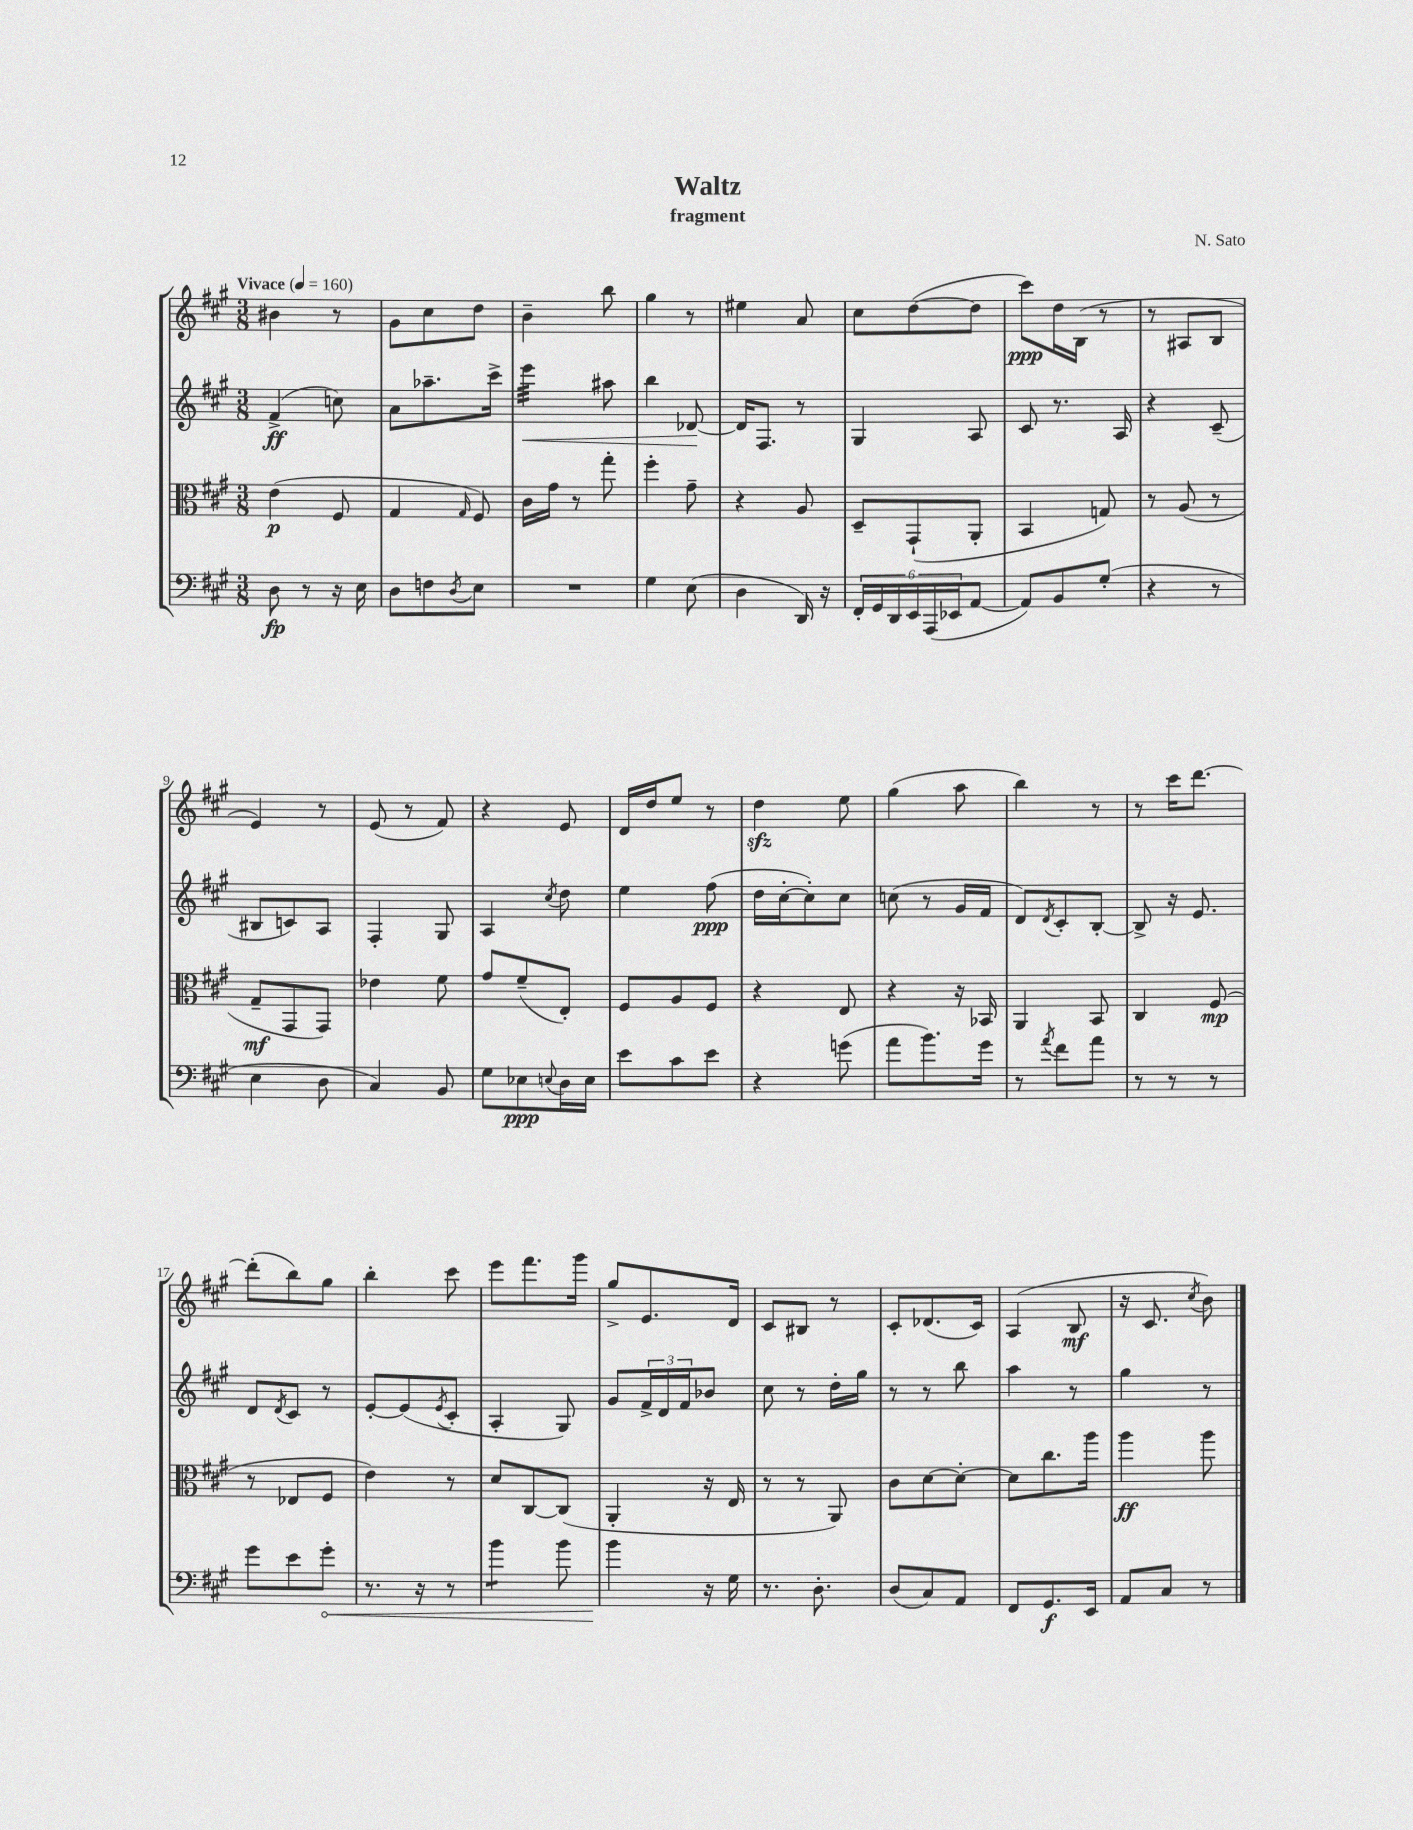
\header { title = "Waltz" composer = "N. Sato" subtitle = "fragment" }
<<
\new StaffGroup <<
\new Staff = "s0" {
    \clef treble \key a \major \numericTimeSignature \time 3/8 \tempo "Vivace" 4 = 160
    bis'4 r8 |
    gis'8 cis''8 d''8 |
    b'4-- b''8 |
    gis''4 r8 |
    eis''4 a'8 |
    cis''8 d''8~( d''8 |
    cis'''8\ppp) d''16 b16( r8 |
    r8 ais8 b8 |
    e'4) r8 |
    e'8( r8 fis'8) |
    r4 e'8 |
    d'16 d''16 e''8 r8 |
    d''4\sfz e''8 |
    gis''4( a''8 |
    b''4) r8 |
    r8 cis'''16 d'''8.~ |
    d'''8-.( b''8) gis''8 |
    b''4-. cis'''8 |
    e'''8 fis'''8. gis'''16 |
    gis''8-> e'8. d'16 |
    cis'8 bis8 r8 |
    cis'8-. des'8.( cis'16) |
    a4( b8\mf |
    r16 cis'8. \acciaccatura { cis''8 } b'8) \bar "|." |
}
\new Staff = "s1" {
    \clef treble \key a \major \numericTimeSignature \time 3/8
    fis'4->\ff( c''8) |
    a'8 aes''8.-- cis'''16-> |
    e'''4:32\< ais''8 |
    b''4 des'8~\! |
    des'16 fis8. r8 |
    gis4 a8 |
    cis'8 r8. a16 |
    r4 cis'8--( |
    bis8 c'8) a8 |
    fis4-. gis8 |
    a4 \acciaccatura { cis''8 } d''8 |
    e''4 fis''8\ppp( |
    d''16 cis''16~-. cis''8-.) cis''8 |
    c''8( r8 gis'16 fis'16 |
    d'8) \acciaccatura { d'8 } cis'8-. b8~-. |
    b8-> r16 e'8. |
    d'8 \acciaccatura { d'8 } cis'8 r8 |
    e'8~-. e'8( \acciaccatura { e'8 } cis'8-. |
    a4-. gis8) |
    gis'8 \tuplet 3/2 { fis'16-> d'16 fis'16 } bes'8 |
    cis''8 r8 d''16-. gis''16 |
    r8 r8 b''8 |
    a''4 r8 |
    gis''4 r8 \bar "|." |
}
\new Staff = "s2" {
    \clef alto \key a \major \numericTimeSignature \time 3/8
    e'4\p( fis8 |
    gis4 \grace { gis16 } fis8) |
    cis'16 gis'16 r8 gis''8-. |
    fis''4-. gis'8-- |
    r4 a8 |
    d8-- gis,8-!( a,8-. |
    b,4 g8) |
    r8 a8( r8 |
    gis8--\mf gis,8 gis,8) |
    ees'4 fis'8 |
    gis'8 fis'8--( e8-.) |
    fis8 a8 fis8 |
    r4 e8 |
    r4 r16 bes,16 |
    a,4 b,8 |
    cis4 fis8\mp( |
    r8 ees8 fis8 |
    e'4) r8 |
    d'8 cis8~ cis8( |
    a,4-. r16 e16 |
    r8 r8 a,8) |
    cis'8 d'8~ d'8~-. |
    d'8 cis''8. a''16 |
    a''4\ff a''8 \bar "|." |
}
\new Staff = "s3" {
    \clef bass \key a \major \numericTimeSignature \time 3/8
    d8\fp r8 r16 e16 |
    d8 f8 \acciaccatura { d8 } e8 |
    R4. |
    gis4 e8( |
    d4 d,16) r16 |
    \tuplet 6/4 { fis,16-. gis,16 d,16 e,16 a,,16( ees,16 } a,8~ |
    a,8) b,8 gis8-.( |
    r4 r8 |
    e4 d8 |
    cis4) b,8 |
    gis8 ees8\ppp \appoggiatura { e8 } d16 e16 |
    e'8 cis'8 e'8 |
    r4 g'8( |
    a'8 b'8.) gis'16 |
    r8 \acciaccatura { a'8 } fis'8 a'8 |
    r8 r8 r8 |
    gis'8 e'8 \once \override Hairpin.circled-tip = ##t gis'8-.\< |
    r8. r16 r8 |
    b'4:8 b'8 |
    b'4\! r16 gis16 |
    r8. d8.-. |
    d8( cis8) a,8 |
    fis,8 gis,8.\f e,16 |
    a,8 cis8 r8 \bar "|." |
}
>>
>>
